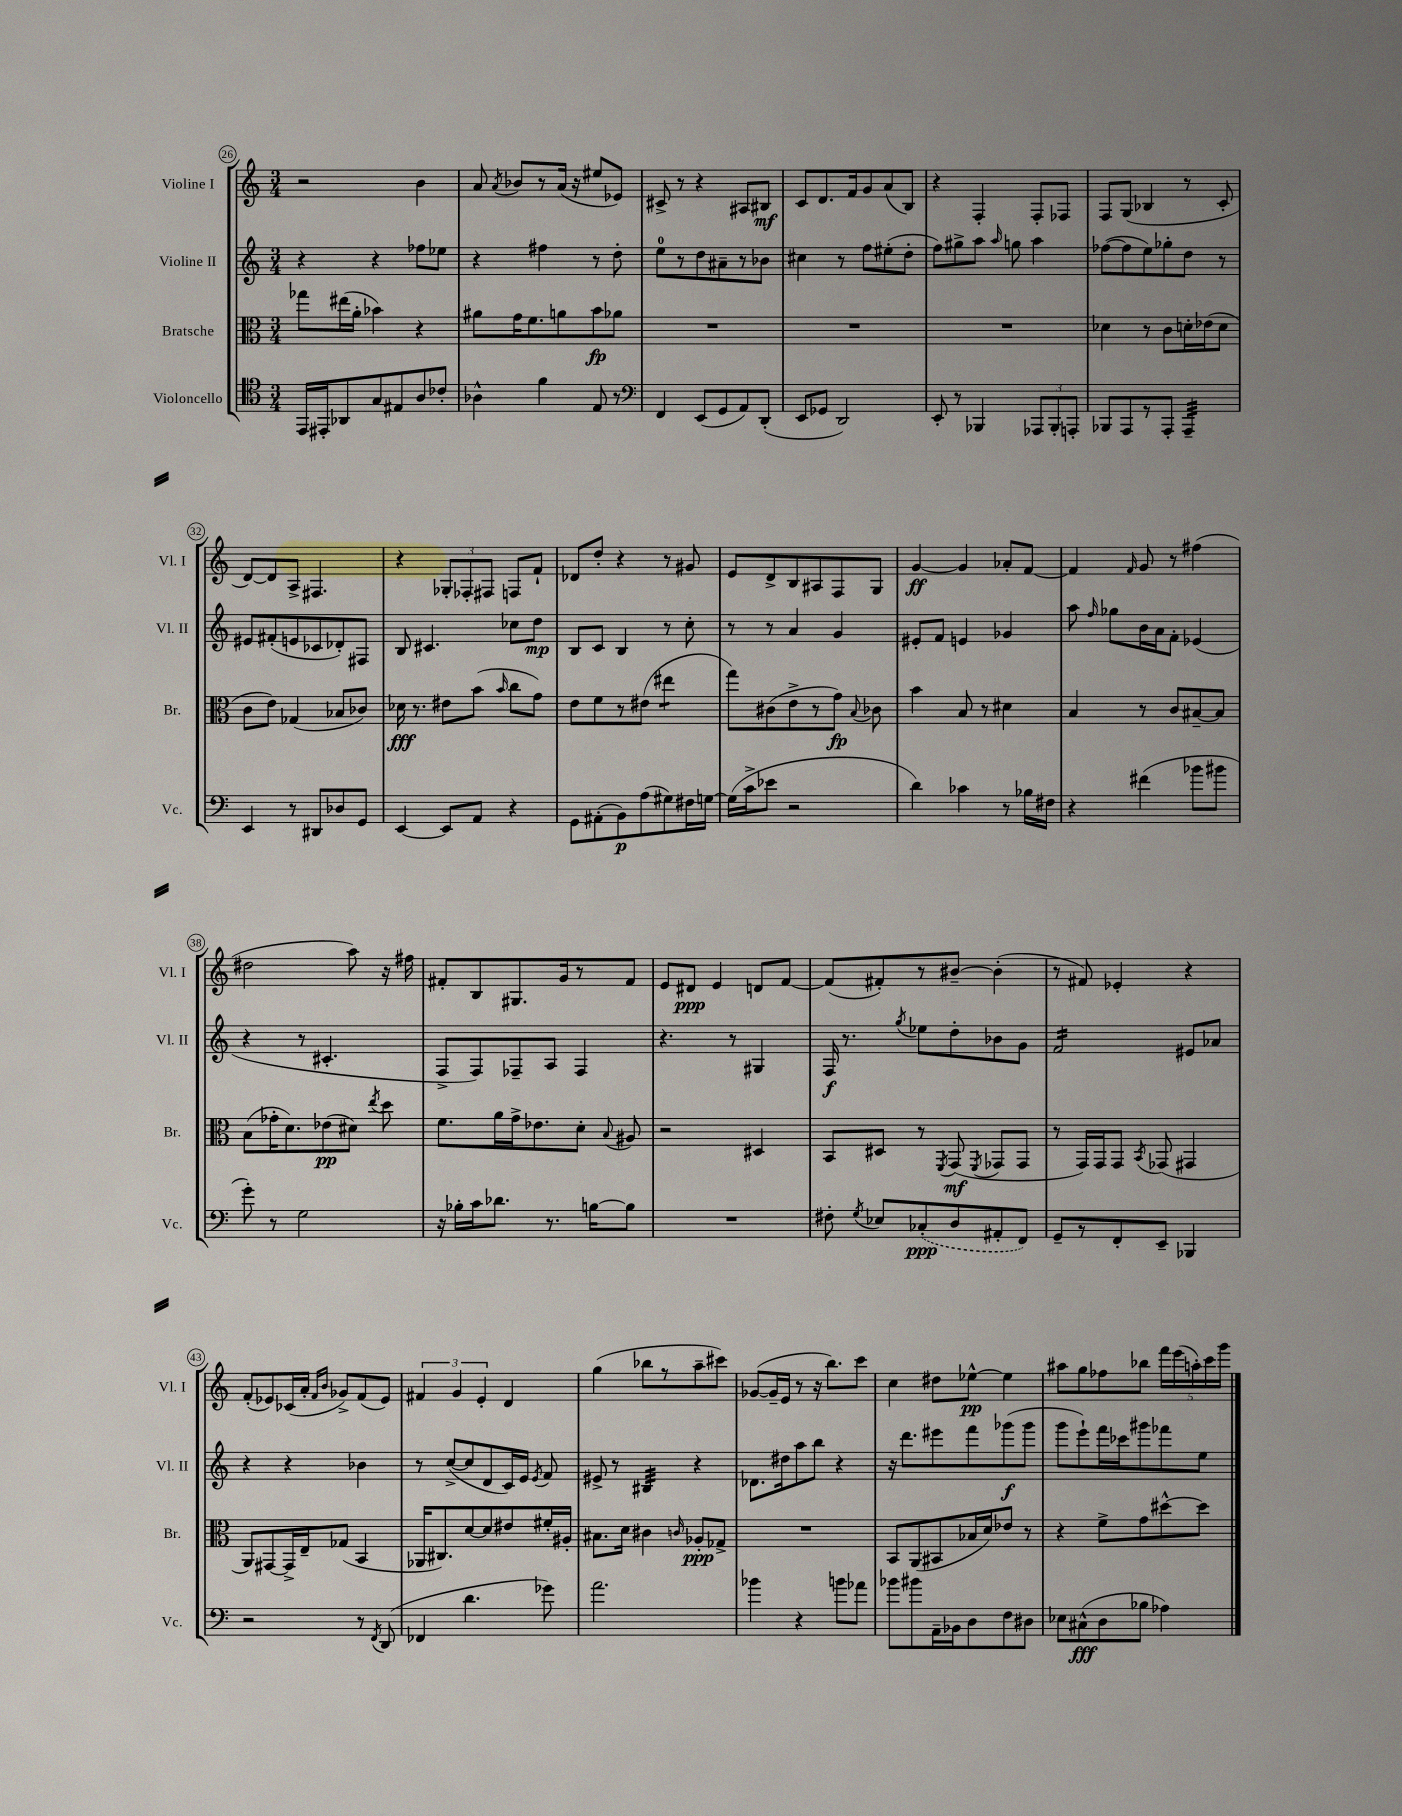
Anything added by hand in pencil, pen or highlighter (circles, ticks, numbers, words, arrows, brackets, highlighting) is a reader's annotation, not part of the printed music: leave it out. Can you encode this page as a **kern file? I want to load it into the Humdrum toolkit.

**kern	**kern	**kern	**kern
*staff4	*staff3	*staff2	*staff1
*clefC4	*clefC3	*clefG2	*clefG2
*k[]	*k[]	*k[]	*k[]
*M3/4	*M3/4	*M3/4	*M3/4
16EE	8gg-	4r	2r
16EE#'	.	.	.
8AA-	(16ee#	.	.
.	16a'	.	.
8G	4b-)	4r	.
8E#	.	.	.
8A	4r	8ff-	4b
8c-'	.	8ee-	.
=	=	=	=
4A-^^	8a#	4r	8a
.	.	.	8qa
.	16g	.	8b-
.	8.f	.	.
4f	.	4ff#	8r
.	8a	.	(16a
.	.	.	16r
8E	8b	8r	8ee#
8r	8a-	8dd'	8e-)
=	=	=	=
*clefF4	*	*	*
4FF	2.r	8ee	8c#^
.	.	8r	8r
(8EE	.	8dd	4r
8GG	.	8a#~	.
8AA)	.	8r	8A#
(8DD'	.	8b-	8B#
=	=	=	=
8EE	2.r	4cc#	8c
8GG-	.	.	8.d
2DD)	.	8r	.
.	.	.	16f
.	.	8ff	8g
.	.	(8ee#'	(8a
.	.	8dd'	8B)
=	=	=	=
8EE'	2.r	8ff)	4r
8r	.	8gg#^	.
4BBB-	.	8aa	4F'
.	.	16qqaa	.
.	.	8gg	.
12AAA-	.	4aa	8F'
12BBB-'	.	.	.
.	.	.	8F-
12AAA'	.	.	.
=	=	=	=
8BBB-	4d-	([8ff-	8F
8AAA	.	8ff-]	(8G
8r	8r	8ee)	4B-
8AAA'	8c	8gg-'	.
4AAA~	16d'	8dd	8r
.	(16e-	.	.
.	8d	8r	8c'
=	=	=	=
4EE	8c	8e#	[8d)
.	8e)	(8f#'	8d]
8r	(4G-	8e	8A^
8DD#	.	8c-	4.F#
8D-	8B-	8d-')	.
8GG	8c-)	8F#	.
=	=	=	=
[4EE	16d-	8B	4r
.	8.r	.	.
.	.	4.c#	.
8EE]	8e#	.	12G-'
.	.	.	12F-'
8AA	(8b	.	.
.	.	.	12F#
.	16qqb	.	.
4r	8cc	8cc-	8F
.	8g)	8dd	8f`
=	=	=	=
8GG	8e	8B	8d-
(8AA#'	8f	8c	8dd'
8BB)	8r	4B	4r
(8A	(8e#	.	.
8G#)	4ee#	8r	8r
16F#	.	8cc'	8g#
[16G	.	.	.
=	=	=	=
(16G]	8gg)	8r	8e
16c^	.	.	.
8e-	(8c#	8r	8d^
2r	8e^	4a	8B
.	8r	.	8A#
.	8g)	4g	8F
.	8qqB	.	.
.	8c-	.	8G
=	=	=	=
4d)	4b	8e#'	[4g
.	.	8f	.
4c-	8B	4e	4g]
.	8r	.	.
8r	4d#	4g-	8a-'
16B-	.	.	[8f
16F#	.	.	.
=	=	=	=
4r	4B	8aa	4f]
.	.	16qqff	.
.	.	8gg-	.
.	.	.	16qqf
(4f#	8r	16b	8g
.	.	16a	.
.	8c	8f'	8r
8b-	[8B#~	(4e-	(4ff#
8b#	8B#]	.	.
=	=	=	=
8g')	(8B	4r	2dd#
8r	16g-'	.	.
.	8.d)	.	.
2G	.	8r	.
.	(8e-	4.c#'	.
.	8d#)	.	8aa)
.	8qee	.	.
.	8dd	.	16r
.	.	.	16ff#
=	=	=	=
16r	8.f	8F^	8f#'
16B-'	.	.	.
16c	.	8F)	8B
8.d-	16a	.	.
.	16g^	8F-~	8.G#
.	8.e-	.	.
8.r	.	8A	.
.	.	.	16g
.	8d'	4F-	8r
[16B	.	.	.
.	8qqB	.	.
8B]	8A#	.	8f#
=	=	=	=
2.r	2r	4.r	8e
.	.	.	8d#
.	.	.	4e
.	.	8r	.
.	4D#	4G#	8d
.	.	.	[8f
=	=	=	=
8F#'	8BB	16F	(8f]
.	.	8.r	.
8qG	.	.	.
8E-	8D#	.	8f#')
.	.	8qgg	.
(8C-'	8r	8ee-	8r
.	8qFF	.	.
8D	(8GG	8dd'	[8b#~
.	8qFF	.	.
8AA#'	8GG-	8b-	(4b#']
8FF)	8GG-	8g	.
=	=	=	=
8GG~	8r	2f	8r
8r	16GG)	.	8f#)
.	16GG	.	.
8FF'	8GG	.	4e-'
.	8qBB	.	.
8EE~	(8GG-	.	.
4BBB-	4GG#	8e#	4r
.	.	8a-	.
=	=	=	=
2r	8AA)	4r	(8f'
.	[8GG#	.	8e-)
.	16GG#^]	4r	(16c-
.	16E~	.	16a'
.	.	.	16qqf
.	.	.	16qqb
.	(8G-	.	8g-^)
8r	4BB	4b-	(8f
8qFF	.	.	.
(8DD	.	.	8e-)
=	=	=	=
4FF-	16AA-	8r	6f#
.	8.C#)	.	.
.	.	([8cc^	.
.	.	.	6g
4.d	[8d	8cc]	.
.	.	.	6e'
.	8d]	8d	.
.	8e#	16c)	4d
.	.	16e	.
.	.	8qe	.
8g-)	16f#'	8f	.
.	16A#'	.	.
=	=	=	=
2.a	8.B#	8e#^	(4gg
.	.	8r	.
.	16d	.	.
.	4c#	4B#	8bb-
.	.	.	8r
.	16qqc	.	.
.	8A-'	4r	8aa~
.	8G-^	.	8ccc#)
=	=	=	=
4b-	2.r	8.d-	([8g-
.	.	.	16g-~]
.	.	16dd#	16e
4r	.	8aa	8r
.	.	8bb	16r
.	.	.	8.bb)
8b	.	4r	.
8a-	.	.	8ccc
=	=	=	=
8b-	8BB	16r	4cc
.	.	8.ddd	.
8b#	(8AA	.	.
16AA~	8BB#	8eee#	8dd#
16BB-	.	.	.
8D	16B-	8fff	[8ee-^^
.	16d)	.	.
8F	8e-	(8ggg-	4ee-]
8D#	8r	8ggg-	.
=	=	=	=
8E-	4r	8ggg	8aa#
(8C#^^	.	8eee`)	8gg
8D	8f^	16fff	8ff-
.	.	16ccc-	.
8B-	8g	8ggg#	8bb-
4A-)	[8dd#^^	8fff-	20fff
.	.	.	(20eee
.	.	.	20aa')
.	8dd#]	8ee	.
.	.	.	20ccc
.	.	.	20ggg
==	==	==	==
*-	*-	*-	*-
